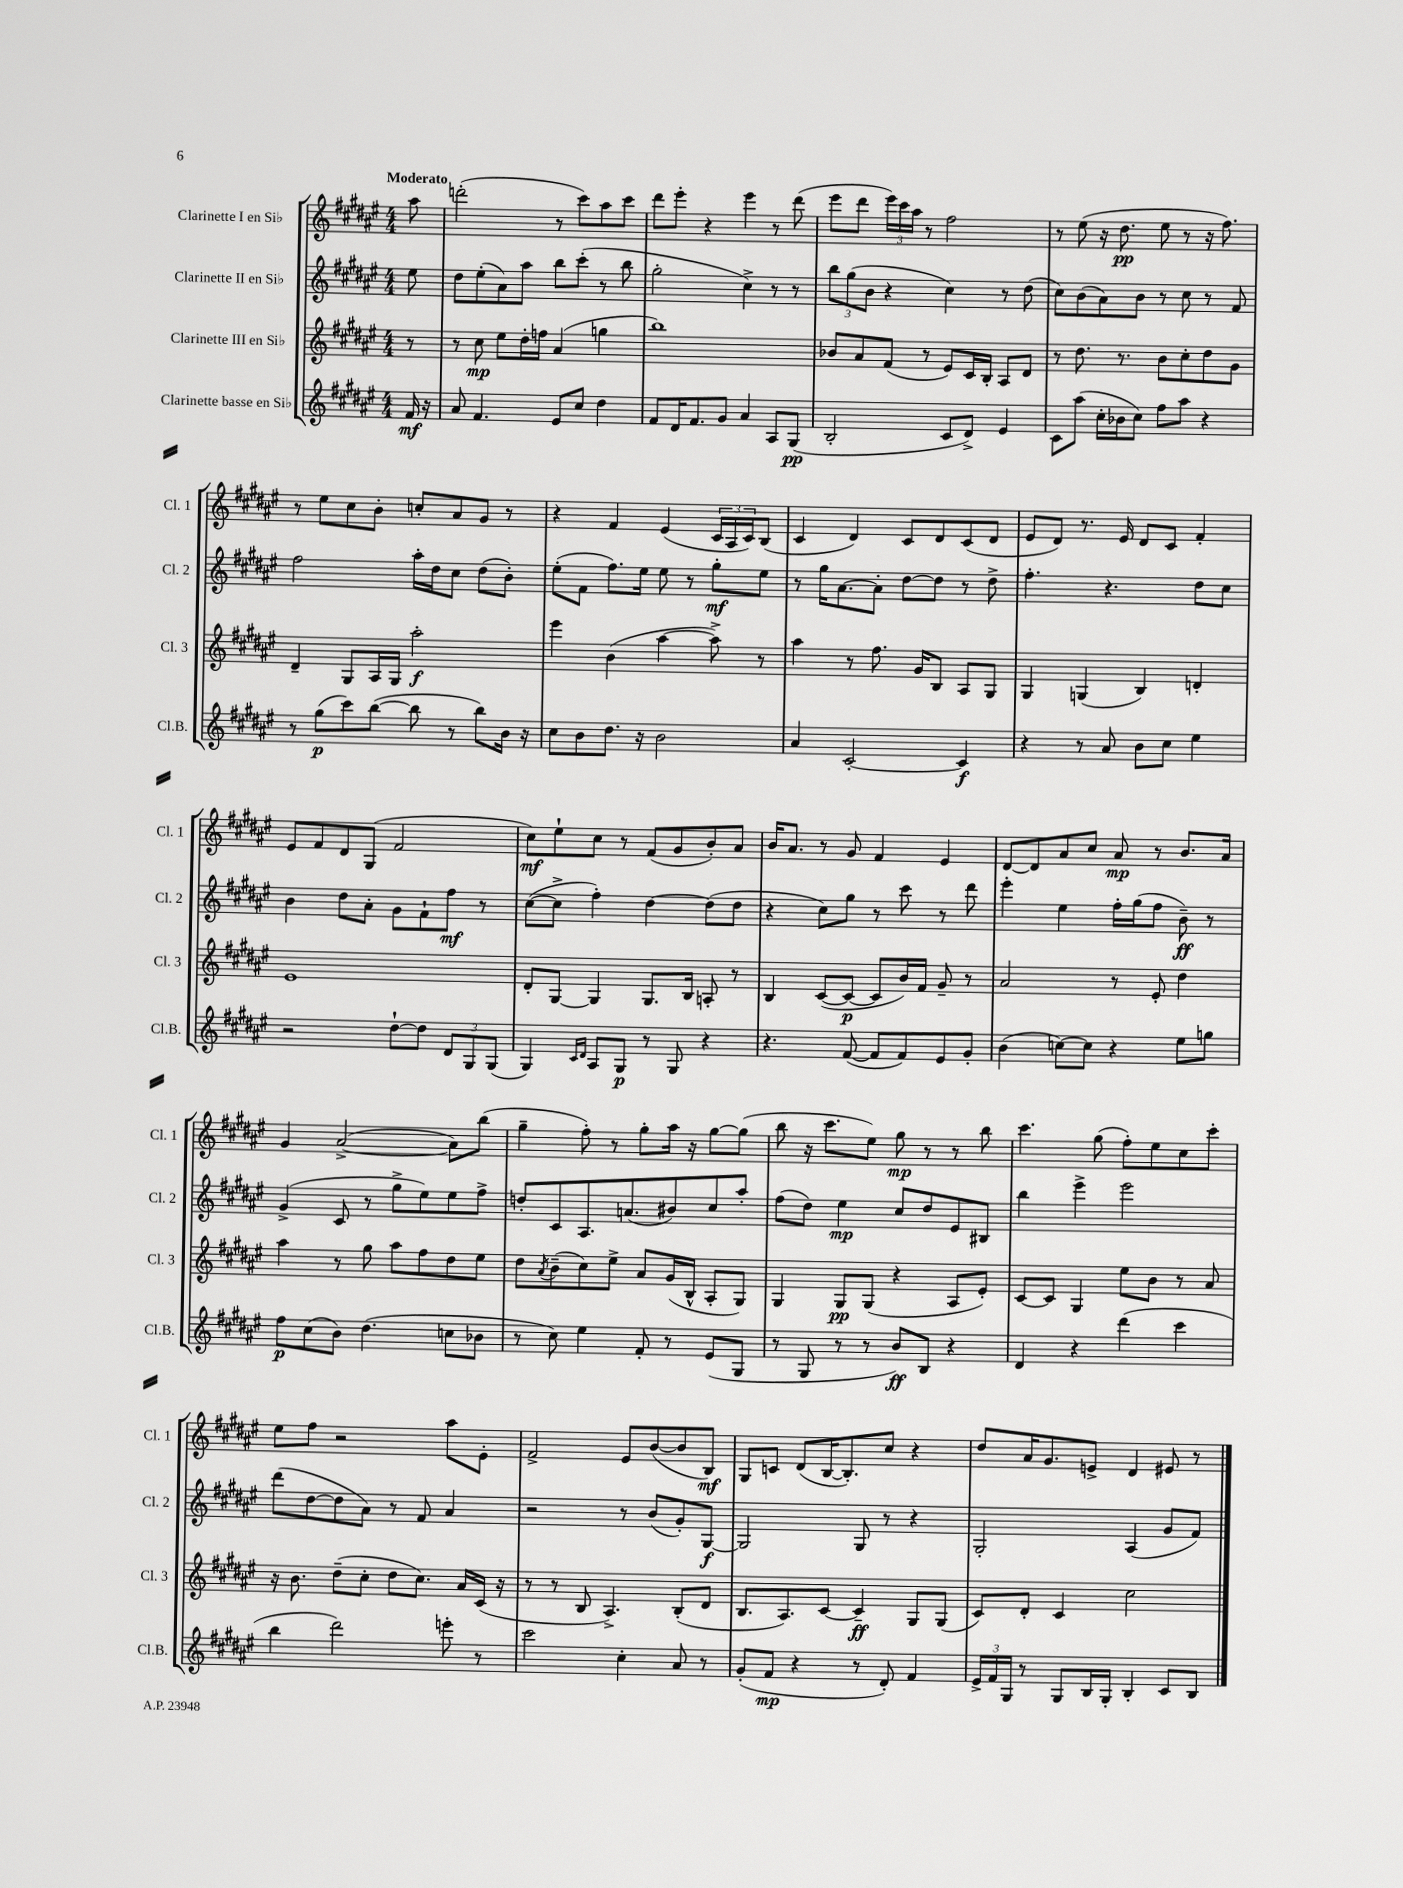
<<
\new StaffGroup <<
\new Staff = "s0" \with { instrumentName = "Clarinette I en Sib" shortInstrumentName = "Cl. 1" } {
    \clef treble \key fis \major \numericTimeSignature \time 4/4 \partial 8 \tempo "Moderato"
    ais''8 |
    d'''2-.( r8 cis'''8) ais''8 cis'''8 |
    dis'''8 eis'''8-. r4 eis'''4 r8 dis'''8( |
    eis'''8 dis'''8 \tuplet 3/2 { eis'''16) cis'''16 ais''16 } r8 fis''2 |
    r8 eis''8( r16 dis''8.\pp eis''8 r8 r16 fis''8.) |
    r8 eis''8 cis''8 b'8-. c''8-. ais'8 gis'8 r8 |
    r4 fis'4 eis'4( \tuplet 3/2 { cis'16 ais16 cis'16) } b8( |
    cis'4 dis'4) cis'8 dis'8 cis'8( dis'8 |
    eis'8 dis'8) r8. eis'16 dis'8 cis'8 fis'4-. |
    eis'8 fis'8 dis'8 gis8( fis'2 |
    cis''8\mf) eis''8-! cis''8 r8 fis'8( gis'8 b'8-.) ais'8 |
    b'16 ais'8. r8 gis'8 fis'4 eis'4 |
    dis'8~ dis'8 ais'8 cis''8 ais'8\mp r8 b'8. ais'16 |
    gis'4 ais'2~->( ais'8) b''8( |
    gis''4-- fis''8-.) r8 gis''8-. ais''16 r16 gis''8~ gis''8( |
    b''8 r16 cis'''8. eis''8) gis''8\mp r8 r8 b''8 |
    cis'''4. gis''8( fis''8-.) eis''8 cis''8 cis'''8-. |
    eis''8 fis''8 r2 ais''8 eis'8-. |
    fis'2-> eis'8 b'8~( b'8 b8\mf) |
    gis8 c'8 dis'8( b16~ b8.-.) cis''8 r4 |
    dis''8 ais'16 gis'8. e'8-> dis'4 eis'8 r8 \bar "|." |
}
\new Staff = "s1" \with { instrumentName = "Clarinette II en Sib" shortInstrumentName = "Cl. 2" } {
    \clef treble \key fis \major \numericTimeSignature \time 4/4 \partial 8
    eis''8 |
    dis''8 eis''8-.( ais'8) ais''8 b''8 cis'''8-.( r8 b''8 |
    gis''2-. cis''4->) r8 r8 |
    \tuplet 3/2 { b''8 gis''8( b'8 } r4 cis''4) r8 dis''8( |
    cis''8) b'8( ais'8) b'8 r8 cis''8 r8 fis'8 |
    fis''2 ais''16-. dis''16 cis''8 dis''8( b'8-.) |
    eis''8-.( fis'8 fis''8.) eis''16 eis''8 r8 gis''8-.\mf eis''8 |
    r8 gis''16 ais'8.~ ais'8-. dis''8~ dis''8 r8 dis''8-> |
    fis''4.-. r4. dis''8 cis''8 |
    b'4 dis''8 ais'8-. gis'8 fis'8-! fis''8\mf r8 |
    cis''8~( cis''8-> fis''4-.) dis''4~ dis''8( dis''8 |
    r4 cis''8) gis''8 r8 cis'''8 r8 dis'''8 |
    eis'''4-. eis''4 fis''16-. gis''16( fis''8 b'8--\ff) r8 |
    gis'4->( cis'8 r8 gis''8-> eis''8) eis''8 fis''8-> |
    d''8-. cis'8 ais8. a'8.( bis'8) cis''8 ais''8-. |
    fis''8( dis''8) eis''4\mp cis''8 dis''8 eis'8 bis8 |
    b''4 eis'''4-> eis'''2 |
    dis'''8( dis''8~ dis''8 ais'8) r8 fis'8 ais'4 |
    r2 r8 b'8( gis'8-.) gis8~\f |
    gis2 gis8 r8 r4 |
    gis2-. ais4( gis'8 fis'8) \bar "|." |
}
\new Staff = "s2" \with { instrumentName = "Clarinette III en Sib" shortInstrumentName = "Cl. 3" } {
    \clef treble \key fis \major \numericTimeSignature \time 4/4 \partial 8
    r8 |
    r8 cis''8\mp eis''8 dis''16-. f''16 ais'4( g''4 |
    b''1) |
    bes'8 ais'8 fis'8( r8 eis'8) cis'16 b16-. ais8 dis'8 |
    r8 dis''8. r8. b'8 cis''8-. dis''8 gis'8 |
    dis'4-- gis8 ais16 gis16 ais''2-.\f |
    eis'''4 b'4( ais''4~ ais''8->) r8 |
    ais''4 r8 fis''8. gis'16 b8 ais8 gis8 |
    gis4 g4( b4) d'4-. |
    eis'1 |
    dis'8-. gis8~ gis4 gis8. b16 a8-. r8 |
    b4 cis'8~( cis'8~\p cis'8 b'16) fis'16 gis'8-- r8 |
    ais'2 r8 eis'8-. dis''4 |
    ais''4 r8 gis''8 ais''8 fis''8 dis''8 eis''8 |
    dis''8 \acciaccatura { ais'8 } b'8--( cis''8) eis''8-> ais'8 gis'16( b16-^ ais8-. gis8) |
    gis4 gis8\pp gis8( r4 ais8 eis'8-.) |
    cis'8~ cis'8 gis4 eis''8 b'8 r8 ais'8 |
    r16 b'8. dis''8--( cis''8-. dis''8 cis''8.) ais'16 cis'16( r16 |
    r8 r8 b8 ais4.->) b8-.( dis'8 |
    b8. ais8.) cis'8~ cis'4--\ff gis8 gis8( |
    cis'8) dis'8-. cis'4 cis''2 \bar "|." |
}
\new Staff = "s3" \with { instrumentName = "Clarinette basse en Sib" shortInstrumentName = "Cl.B." } {
    \clef treble \key fis \major \numericTimeSignature \time 4/4 \partial 8
    fis'16\mf r16 |
    ais'8 fis'4. eis'8 cis''8 dis''4 |
    fis'8 dis'16 fis'8. gis'8 ais'4 ais8 gis8\pp( |
    b2-. cis'8 dis'8->) eis'4 |
    cis'8 ais''8( cis''16-. bes'16 cis''8) fis''8 ais''8 r4 |
    r8 gis''8\p( cis'''8) b''8~( b''8 r8 b''8) b'16 r16 |
    cis''8 b'8 dis''8. r16 b'2 |
    ais'4 cis'2~-. cis'4\f |
    r4 r8 ais'8 b'8 cis''8 eis''4 |
    r2 dis''8~-! dis''8 \tuplet 3/2 { dis'8 gis8 gis8( } |
    gis4) \grace { cis'16 dis'16 } ais8 gis8\p r8 gis8 r4 |
    r4. fis'8~( fis'8 fis'8) eis'8 gis'8-. |
    b'4( c''8~) c''8 r4 eis''8 g''8 |
    fis''8\p cis''8( b'8) dis''4.( c''8 bes'8 |
    r8 cis''8) eis''4 fis'8-. r8 eis'8( gis8 |
    r8 gis8 r8 r8 b'8\ff) b8 r4 |
    dis'4 r4 dis'''4( cis'''4 |
    b''4 dis'''2) e'''8-. r8 |
    cis'''2 cis''4-. ais'8 r8 |
    gis'8-.( fis'8\mp r4 r8 dis'8-.) fis'4 |
    \tuplet 3/2 { eis'16-> fis'16 gis16 } r8 gis8 b16 gis16-. b4-. cis'8 b8 \bar "|." |
}
>>
>>
\layout { \context { \Score \remove "Bar_number_engraver" } }
